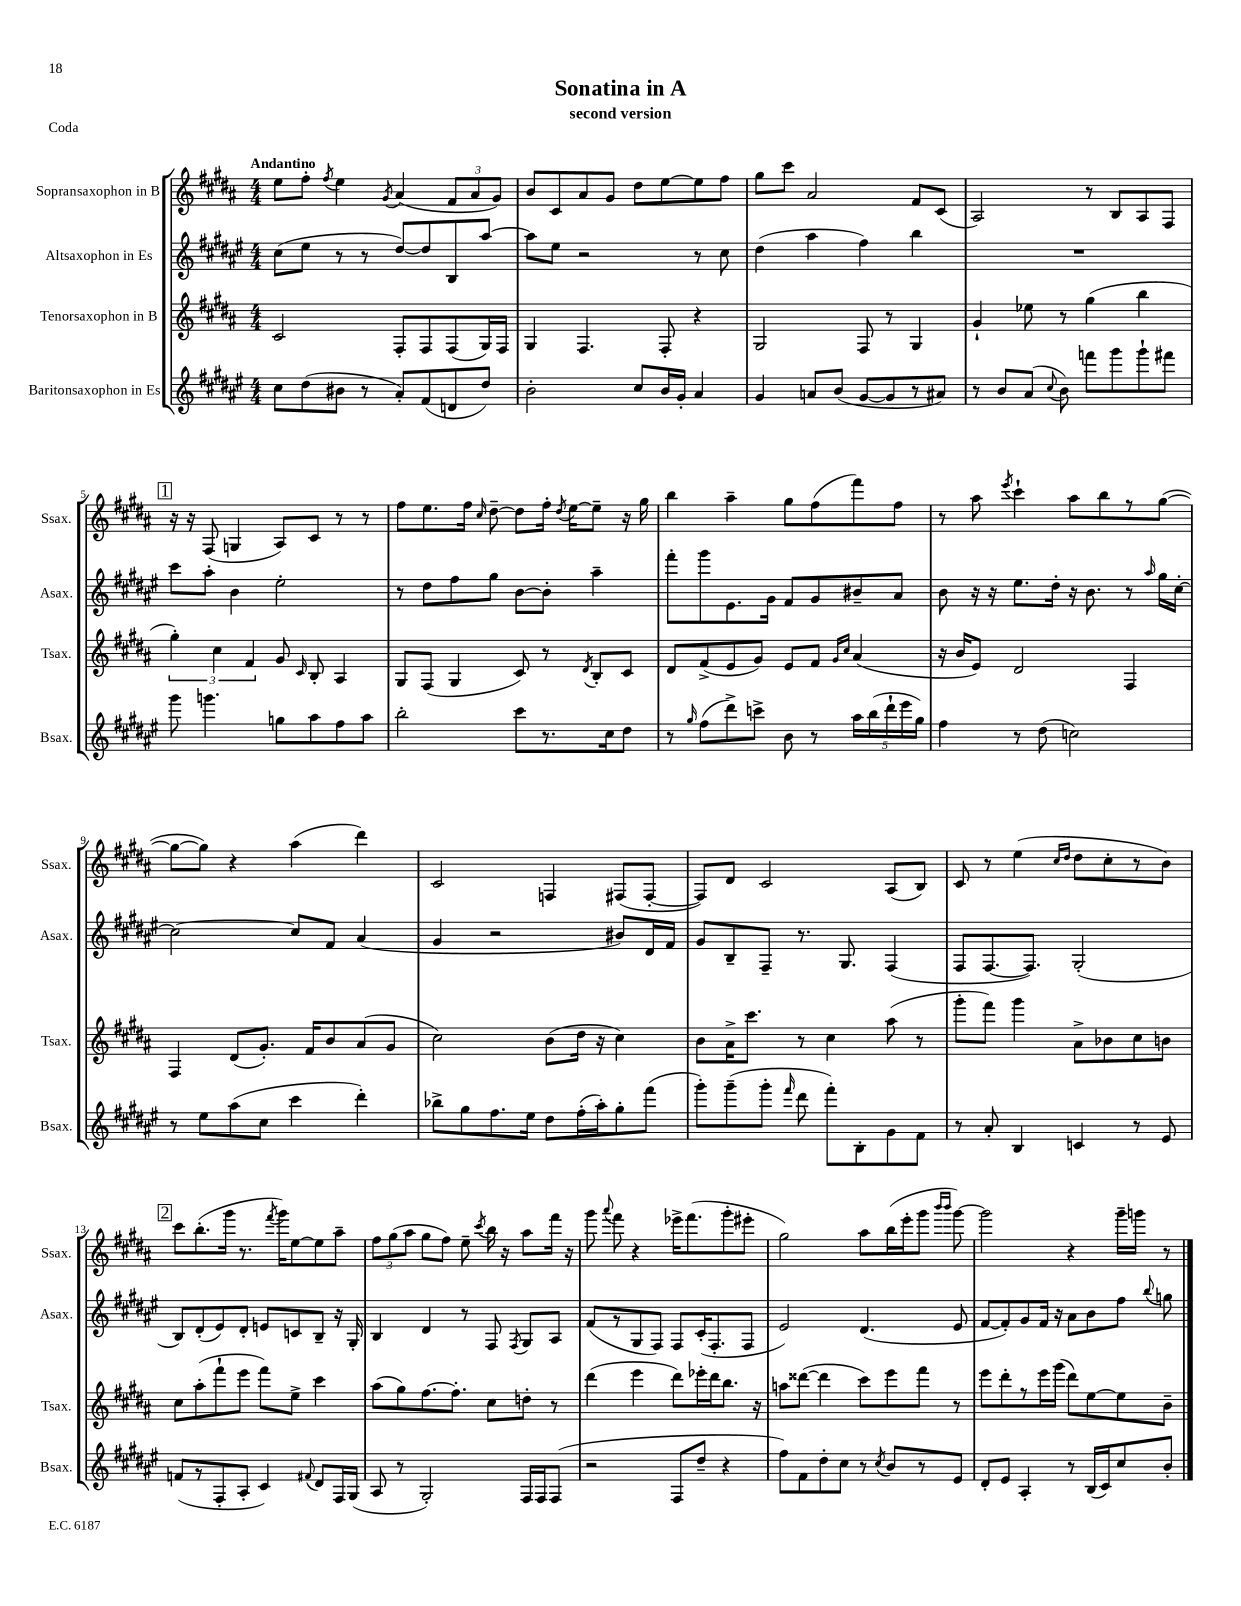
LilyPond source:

\header { title = "Sonatina in A" subtitle = "second version" piece = "Coda" }
<<
\new StaffGroup <<
\new Staff = "s0" \with { instrumentName = "Sopransaxophon in B" shortInstrumentName = "Ssax." } {
    \clef treble \key b \major \numericTimeSignature \time 4/4 \tempo "Andantino"
    \autoBeamOff e''8[ fis''8]-. \acciaccatura { fis''8 } e''4 \acciaccatura { gis'8 } ais'4( \tuplet 3/2 { fis'8[ ais'8 gis'8]) } |
    b'8[ cis'8 ais'8 gis'8] dis''8[ e''8~ e''8 fis''8] |
    gis''8[ cis'''8] ais'2 fis'8[ cis'8]( |
    ais2) r8 b8[ ais8 fis8] |
    \mark \markup { \box "1" } r16 r16 fis8( g4 ais8[) cis'8] r8 r8 |
    fis''8[ e''8. fis''16] \grace { cis''16 } dis''8~-- dis''8[ fis''16]-. \acciaccatura { dis''8 } e''16[~ e''8]-- r16 gis''16 |
    b''4 ais''4-- gis''8[ fis''8( fis'''8) fis''8] |
    r8 ais''8 \acciaccatura { e'''8 } cis'''4-! ais''8[ b''8 r8 gis''8]~( |
    gis''8[~ gis''8]) r4 ais''4( dis'''4) |
    cis'2 f4 fis8[( fis8]~-. |
    fis8[) dis'8] cis'2 ais8[( b8]) |
    cis'8 r8 e''4( \grace { cis''16[ dis''16] } dis''8[ cis''8-. r8 b'8]) |
    \mark \markup { \box "2" } cis'''8[ b''8.-.( gis'''16] r8. \acciaccatura { fis'''8 } gis'''16[) e''8~ e''8 ais''8]-- |
    \tuplet 3/2 { fis''8[ gis''8( ais''8] } gis''8[ fis''8]) e''8-- \acciaccatura { cis'''8 } b''16 r16 ais''8[ fis'''16] r16 |
    gis'''8 \appoggiatura { ais'''8 } fis'''8 r4 ees'''16[-> fis'''8.( gis'''8-. eis'''8]-. |
    gis''2) ais''8[ b''16( e'''16-. gis'''8] \grace { b'''16[ b'''16] } gis'''8~) |
    gis'''2 r4 gis'''16[-- g'''16] r8 \bar "|." |
}
\new Staff = "s1" \with { instrumentName = "Altsaxophon in Es" shortInstrumentName = "Asax." } {
    \clef treble \key fis \major \numericTimeSignature \time 4/4
    \autoBeamOff cis''8[( eis''8] r8 r8 dis''8[~) dis''8 b8 ais''8]~ |
    ais''8[ eis''8] r2 r8 cis''8 |
    dis''4( ais''4 fis''4) b''4 |
    R1 |
    \mark \markup { \box "1" } cis'''8[ ais''8]-. b'4 eis''2-. |
    r8 dis''8[ fis''8 gis''8] b'8[~ b'8]-. ais''4-- |
    fis'''8[-. gis'''8 eis'8. gis'16] fis'8[ gis'8 bis'8-- ais'8] |
    b'8 r16 r16 eis''8.[ dis''16]-. r16 b'8. r8 \grace { ais''16 } gis''16[ cis''16]~-. |
    cis''2~ cis''8[ fis'8] ais'4( |
    gis'4 r2 bis'8[) dis'16 fis'16] |
    gis'8[ b8-- fis8]-- r8. gis8. fis4( |
    fis8[ fis8.~ fis8.]) gis2-.( |
    \mark \markup { \box "2" } b8[) dis'8-.( eis'8) dis'8]-. e'8[ c'8 b8]-- r16 gis16-. |
    b4 dis'4 r8 fis8 \acciaccatura { fis8 } gis8[ ais8] |
    fis'8[( r8 gis8 fis8]) fis8[ cis'16-.( fis8.-. fis8] |
    eis'2) dis'4.( eis'8 |
    fis'8[~ fis'8-.) gis'8 fis'16] r16 ais'8[ b'8 fis''8] \appoggiatura { b''8 } g''8 \bar "|." |
}
\new Staff = "s2" \with { instrumentName = "Tenorsaxophon in B" shortInstrumentName = "Tsax." } {
    \clef treble \key b \major \numericTimeSignature \time 4/4
    \autoBeamOff cis'2 fis8[-. fis8 fis8( gis16) fis16] |
    gis4 fis4. fis8-. r4 |
    gis2 fis8 r8 gis4 |
    gis'4-! ees''8 r8 gis''4( b''4 |
    \mark \markup { \box "1" } \tuplet 3/2 { gis''4-.) cis''4 fis'4 } gis'8 \grace { cis'16 } b8-. ais4 |
    gis8[ fis8]( gis4 cis'8) r8 \acciaccatura { dis'8 } b8[-. cis'8] |
    dis'8[ fis'8->( e'8 gis'8]) e'8[ fis'8] \grace { gis'16[ cis''16] } ais'4( |
    r16 b'16[ e'8]) dis'2 fis4 |
    fis4 dis'8[( gis'8.]-.) fis'16[ b'8 ais'8( gis'8] |
    cis''2) b'8[( dis''16] r16 cis''4) |
    b'8[ ais'16-> cis'''8.] r8 cis''4 ais''8( r8 |
    gis'''8[-. fis'''8]) gis'''4 ais'8[-> bes'8 cis''8 b'8] |
    \mark \markup { \box "2" } cis''8[ ais''8-.( fis'''8-! e'''8] fis'''8[) e''8]-> cis'''4 |
    ais''8[( gis''8) fis''8.~ fis''8.]-. cis''8[ d''8]-. r8 |
    dis'''4( e'''4 dis'''8[) ees'''16-. dis'''16 b''8.] r16 |
    a''8[ disis'''8]~( disis'''4 cis'''8[) e'''8 fis'''8] r8 |
    e'''8[ dis'''8-. r8 e'''16 gis'''16]( dis'''8[) e''8~ e''8 b'8]-- \bar "|." |
}
\new Staff = "s3" \with { instrumentName = "Baritonsaxophon in Es" shortInstrumentName = "Bsax." } {
    \clef treble \key fis \major \numericTimeSignature \time 4/4
    \autoBeamOff cis''8[ dis''8( bis'8] r8 ais'8[-.) fis'8( d'8 dis''8]) |
    b'2-. cis''8[ b'16 gis'16]-. ais'4 |
    gis'4 a'8[ b'8]( gis'8[~ gis'8 r8 ais'8]) |
    r8 b'8[ ais'8]( \appoggiatura { cis''8 } b'8) f'''8[ gis'''8 gis'''8-! fis'''8] |
    \mark \markup { \box "1" } gis'''8 g'''4. g''8[ ais''8 fis''8 ais''8] |
    b''2-. cis'''8[ r8. cis''16 dis''8] |
    r8 \grace { gis''16 } fis''8[( dis'''8->) c'''8]-> b'8 r8 \tuplet 5/4 { ais''16[ b''16( dis'''16-! eis'''16 gis''16]) } |
    fis''4 r8 dis''8( c''2) |
    r8 eis''8[ ais''8( cis''8] cis'''4 dis'''4-.) |
    bes''8[-> gis''8 fis''8. eis''16] dis''8[ fis''16-.( ais''16-.) gis''8-. fis'''8]( |
    gis'''8[-.) gis'''8--( gis'''8]-. \grace { fis'''16 } dis'''8 fis'''8[-.) b8-. gis'8 fis'8] |
    r8 ais'8-. b4 c'4 r8 eis'8 |
    \mark \markup { \box "2" } f'8[( r8 fis8-. ais8]-. cis'4) \appoggiatura { fis'8 } dis'8[ fis16 gis16]( |
    ais8 r8 gis2-.) fis16[ fis16 fis8]( |
    r2 fis8[ dis''8]-- r4 |
    fis''8[) fis'8 dis''8-. cis''8] r8 \acciaccatura { cis''8 } b'8[ r8 eis'8] |
    dis'8[-. eis'8] ais4-. r8 b16[( cis'16) cis''8 b'8]-. \bar "|." |
}
>>
>>
